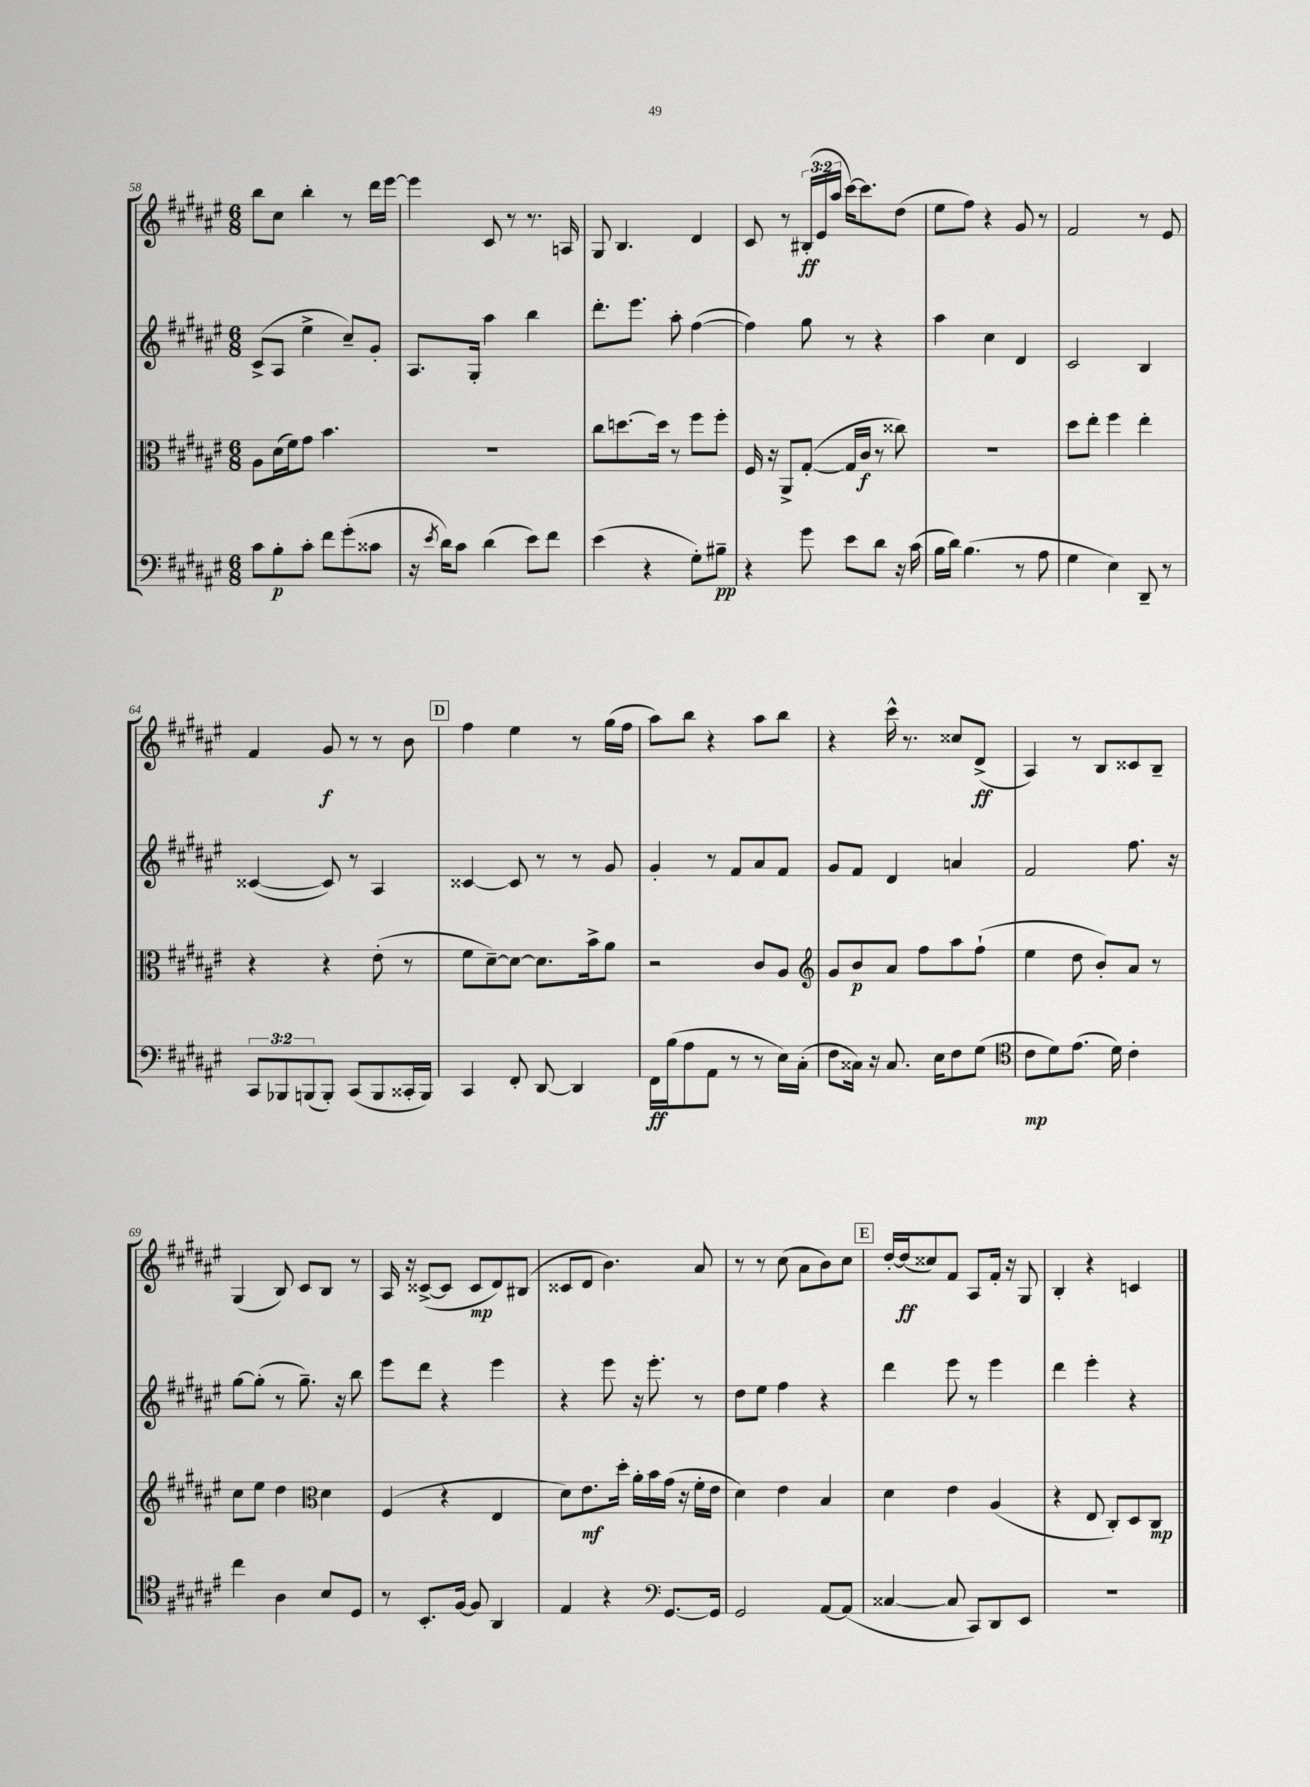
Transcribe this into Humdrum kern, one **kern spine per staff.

**kern	**dynam	**kern	**dynam	**kern	**kern	**dynam
*part4	*part4	*part3	*part3	*part2	*part1	*part1
*staff4	*staff4	*staff3	*staff3	*staff2	*staff1	*staff1
*clefF4	*	*clefC3	*	*clefG2	*clefG2	*
*k[f#c#g#d#a#e#]	*	*k[f#c#g#d#a#e#]	*	*k[f#c#g#d#a#e#]	*k[f#c#g#d#a#e#]	*
*M6/8	*	*M6/8	*	*M6/8	*M6/8	*
=58	=58	=58	=58	=58	=58	=58
8c#\L	.	8A#\L	.	(8c#^/L	8bb\L	.
8B'\	p	(16d#\L	.	8A#/J	8cc#\J	.
.	.	16f#\J)	.	.	.	.
8c#'\J	.	8g#\J	.	4ee#^\	4bb'\	.
8f#\L	.	4.b\	.	.	.	.
(8g#'\	.	.	.	8cc#~/L)	8r	.
8c##X\J	.	.	.	8g#'/J	16ddd#\LL	.
.	.	.	.	.	[16eee#\JJ	.
=59	=59	=59	=59	=59	=59	=59
16r	.	2.r	.	8.A#/L	4eee#\]	.
8qe#/	.	.	.	.	.	.
16d#\KL)	.	.	.	.	.	.
8c#\J	.	.	.	.	.	.
.	.	.	.	16G#'/Jk	.	.
(4d#\	.	.	.	4aa#\	8c#/	.
.	.	.	.	.	8r	.
8e#\L)	.	.	.	4bb\	8.r	.
8f#\J	.	.	.	.	.	.
.	.	.	.	.	16An/	.
=60	=60	=60	=60	=60	=60	=60
(4e#\	.	8cc#\L	.	8.ddd#'\L	8G#/	.
.	.	[8.ddn\	.	.	4.B/	.
.	.	.	.	8.eee#\J	.	.
4r	.	.	.	.	.	.
.	.	16dd\Jk]	.	.	.	.
.	.	8r	.	8aa#'\	.	.
8G#'\L)	.	8ff#\L	.	([4ff#\	4d#/	.
8B#X~\J	pp	8ff#'\J	.	.	.	.
=61	=61	=61	=61	=61	=61	=61
4r	.	16F#/	.	4ff#\])	8c#/	.
.	.	16r	.	.	.	.
.	.	8AA#^/L	.	.	8r	.
8g#\	.	([8G#'/J	.	8gg#\	(24B#X'/LL	ff
.	.	.	.	.	24e#/	.
.	.	.	.	.	24aa#/JJ	.
8e#\L	.	16G#/LL]	.	8r	[16ccc#\KL)	.
.	.	16c#/JJ	f	.	8.ccc#\]	.
8d#\J	.	8r	.	4r	.	.
16r	.	8cc##X\)	.	.	(8dd#\J	.
(16c#\	.	.	.	.	.	.
=62	=62	=62	=62	=62	=62	=62
16B\LL	.	2.r	.	4aa#\	8ee#\L	.
16d#\JJ)	.	.	.	.	.	.
(4.B\	.	.	.	.	8ff#\J)	.
.	.	.	.	4cc#\	4r	.
8r	.	.	.	4d#/	8g#/	.
8A#\	.	.	.	.	8r	.
=63	=63	=63	=63	=63	=63	=63
4G#\	.	8dd#\L	.	2c#/	2f#/	.
.	.	8ee#'\J	.	.	.	.
4E#\)	.	4ff#\	.	.	.	.
8DD#~/	.	4ee#'\	.	4B/	8r	.
8r	.	.	.	.	8e#/	.
!!LO:LB:g=z
=64	=64	=64	=64	=64	=64	=64
12CC#/L	.	4r	.	([4c##X/	4f#/	.
12BBB-X/	.	.	.	.	.	.
(12BBBn/	.	.	.	.	.	.
8BBB'/J)	.	4r	.	8c##/])	8g#/	f
(8CC#/L	.	.	.	8r	8r	.
8BBB/	.	(8e#'\	.	4A#/	8r	.
16CC##X'/L	.	8r	.	.	8b\	.
16BBB/JJ)	.	.	.	.	.	.
!!LO:REH:place=s1:t=D
=65	=65	=65	=65	=65	=65	=65
4CC#/	.	8f#\L	.	[4c##X/	4ff#\	.
.	.	[8d#~\)	.	.	.	.
8FF#'/	.	8d#\J_	.	8c##/]	4ee#\	.
[8DD#/	.	8.d#\L]	.	8r	.	.
4DD#/]	.	.	.	8r	8r	.
.	.	16b^\k	.	.	.	.
.	.	8a#\J	.	8g#/	(16gg#\LL	.
.	.	.	.	.	16ff#\JJ	.
=66	=66	=66	=66	=66	=66	=66
16FF#\LL	ff	2r	.	4g#'/	8aa#\L)	.
(16B\J	.	.	.	.	.	.
8A#\	.	.	.	.	8bb\J	.
8AA#\J	.	.	.	8r	4r	.
8r	.	.	.	8f#/L	.	.
8r	.	8c#/L	.	8a#/	8aa#\L	.
16E#\LL)	.	8A#/J	.	8f#/J	8bb\J	.
(16C#'\JJ	.	.	.	.	.	.
=67	=67	=67	=67	=67	=67	=67
*	*	*clefG2	*	*	*	*
8F#\L	.	8g#/L	.	8g#/L	4r	.
16C##X\Jk)	.	8b/	p	8f#/J	.	.
16r	.	.	.	.	.	.
8.C##/	.	8a#/J	.	4d#/	16ccc#^^\	.
.	.	.	.	.	8.r	.
.	.	8ff#\L	.	.	.	.
16E#\KL	.	.	.	.	.	.
8F#\	.	8aa#\	.	4an/	8cc##X/L	.
(8G#\J	.	(8ff#`\J	.	.	(8d#^/J	ff
=68	=68	=68	=68	=68	=68	=68
*clefC4	*	*	*	*	*	*
8c#\L	mp	4ee#\	.	2f#/	4A#/)	.
8d#\)	.	.	.	.	.	.
(8.e#\J	.	8dd#\	.	.	8r	.
.	.	8b'/L)	.	.	8B/L	.
16d#\)	.	.	.	.	.	.
4c#'\	.	8a#/J	.	8.ff#\	8c##X/	.
.	.	8r	.	.	8B~/J	.
.	.	.	.	16r	.	.
!!LO:LB:g=z
=69	=69	=69	=69	=69	=69	=69
4cc#\	.	8cc#\L	.	[8gg#\L	(4G#/	.
.	.	8ee#\J	.	(8gg#'\J]	.	.
4A#\	.	4dd#\	.	8r	8B/)	.
.	.	.	.	8.gg#~\)	8c#/L	.
*	*	*clefC3	*	*	*	*
8B/L	.	4d#\	.	.	8B/J	.
.	.	.	.	16r	.	.
8D#/J	.	.	.	8bb\	8r	.
=70	=70	=70	=70	=70	=70	=70
8r	.	(4F#/	.	8eee#\L	16A#/	.
.	.	.	.	.	16r	.
8.BB'/L	.	.	.	8ddd#\J	([8c##X^/L	.
.	.	4r	.	4r	8c##/J]	.
[16F#/Jk	.	.	.	.	.	.
8F#/]	.	.	.	.	8c##/L	mp
4AA#/	.	4E#/	.	4eee#\	8d#/)	.
.	.	.	.	.	(8B#X/J	.
=71	=71	=71	=71	=71	=71	=71
4E#/	.	8d#\L)	.	4r	8c##X/L	.
.	.	8.e#\	mf	.	8d#/J	.
4r	.	.	.	8eee#\	4.b\)	.
.	.	16dd#'\Jk	.	.	.	.
.	.	16a#'\LL	.	16r	.	.
.	.	16b\	.	8.eee#'\	.	.
*clefF4	*	*	*	*	*	*
[8.GG#/L	.	(16g#\JJ	.	.	.	.
.	.	16r	.	.	.	.
.	.	16f#'\LL	.	8r	8a#/	.
16GG#/Jk]	.	16e#\JJ	.	.	.	.
=72	=72	=72	=72	=72	=72	=72
2GG#/	.	4d#\)	.	8dd#\L	8r	.
.	.	.	.	8ee#\J	8r	.
.	.	4e#\	.	4ff#\	(8cc#\	.
.	.	.	.	.	8a#\L	.
[8AA#/L	.	4B/	.	4r	8b\)	.
(8AA#/J]	.	.	.	.	8cc#\J	.
!!LO:REH:place=s1:t=E
=73	=73	=73	=73	=73	=73	=73
[4C##X/	.	4d#\	.	4ddd#\	[16dd#'/LL	.
.	.	.	.	.	(16dd#/J]	ff
.	.	.	.	.	8cc##X/)	.
8C##/]	.	4e#\	.	8eee#\	8f#/J	.
8CC#/L)	.	.	.	8r	8A#/L	.
8DD#/	.	(4A#/	.	4eee#\	16f#'/Jk	.
.	.	.	.	.	16r	.
8EE#/J	.	.	.	.	8G#/	.
=74	=74	=74	=74	=74	=74	=74
2.r	.	4r	.	4ddd#\	4B'/	.
.	.	8E#/	.	4eee#'\	4r	.
.	.	8C#'/L)	.	.	.	.
.	.	8D#/	.	4r	4cn/	.
.	.	8C#/J	mp	.	.	.
==	==	==	==	==	==	==
*-	*-	*-	*-	*-	*-	*-
